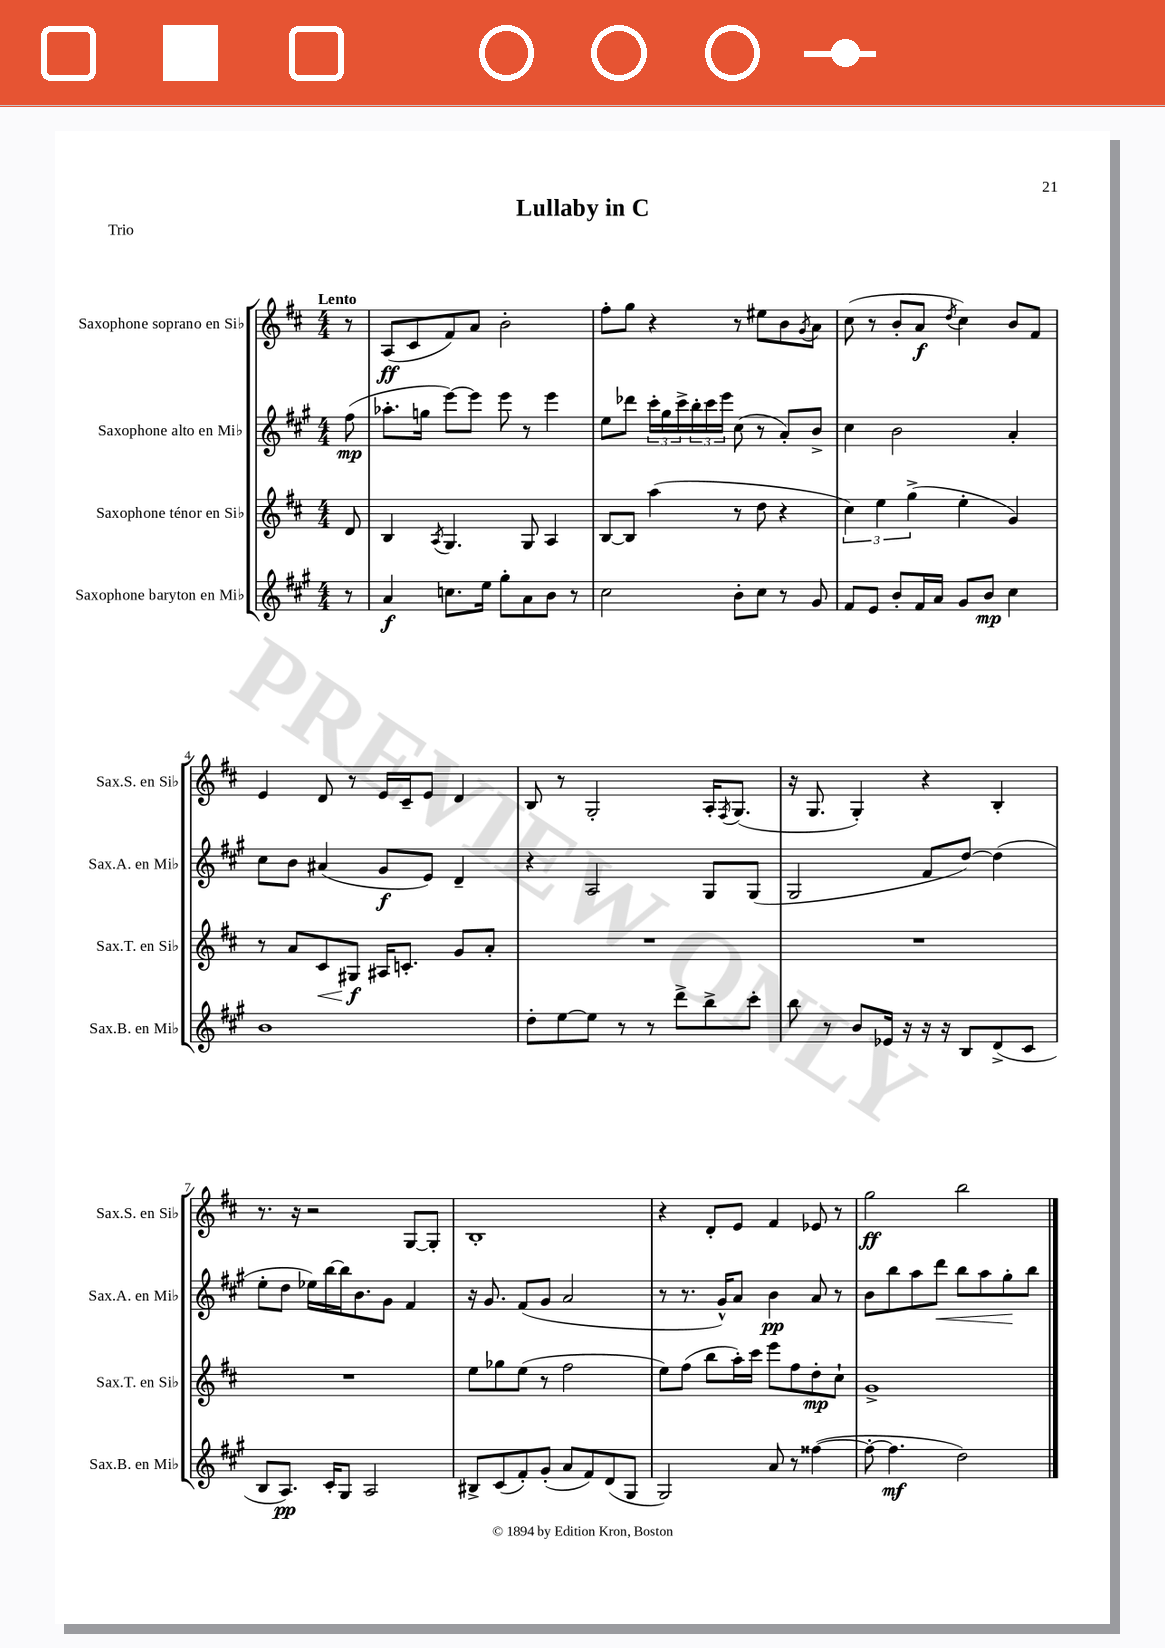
\header { title = "Lullaby in C" piece = "Trio" }
<<
\new StaffGroup <<
\new Staff = "s0" \with { instrumentName = "Saxophone soprano en Sib" shortInstrumentName = "Sax.S. en Sib" } {
    \clef treble \key d \major \numericTimeSignature \time 4/4 \partial 8 \tempo "Lento"
    r8 |
    a8\ff( cis'8 fis'8) a'8 b'2-. |
    fis''8-. g''8 r4 r8 eis''8 b'8 \acciaccatura { g'8 } a'8 |
    cis''8( r8 b'8-. a'8\f \acciaccatura { d''8 } cis''4) b'8 fis'8 |
    e'4 d'8 r8 e'16 cis'16-- e'8 d'4 |
    b8 r8 g2-. a16-. \acciaccatura { fis8 } g8.( |
    r16 g8. g4-.) r4 b4-. |
    r8. r16 r2 g8~ g8-. |
    b1-. |
    r4 d'8-. e'8 fis'4 ees'8 r8 |
    g''2\ff b''2 \bar "|." |
}
\new Staff = "s1" \with { instrumentName = "Saxophone alto en Mib" shortInstrumentName = "Sax.A. en Mib" } {
    \clef treble \key a \major \numericTimeSignature \time 4/4 \partial 8
    fis''8\mp( |
    aes''8.-. g''16 e'''8~) e'''8 e'''8 r8 e'''4 |
    e''8 des'''8 \tuplet 3/2 { cis'''16-. gis''16 cis'''16-> } \tuplet 3/2 { b''16-. cis'''16 e'''16 } cis''8( r8 a'8-.) b'8-> |
    cis''4 b'2 a'4-. |
    cis''8 b'8 ais'4( gis'8\f e'8) d'4-- |
    r4 a2 gis8 gis8( |
    gis2 fis'8 d''8~) d''4( |
    e''8-. d''8 ees''16) b''16~ b''16 b'8. gis'8 fis'4 |
    r16 gis'8. fis'8( gis'8 a'2 |
    r8 r8. gis'16-^) a'8 b'4\pp a'8 r8 |
    b'8 b''8 a''8 d'''8\< b''8 a''8 gis''8-.\! b''8 \bar "|." |
}
\new Staff = "s2" \with { instrumentName = "Saxophone ténor en Sib" shortInstrumentName = "Sax.T. en Sib" } {
    \clef treble \key d \major \numericTimeSignature \time 4/4 \partial 8
    d'8 |
    b4 \acciaccatura { a8 } g4. g8 a4 |
    b8~ b8 a''4( r8 d''8 r4 |
    \tuplet 3/2 { cis''4) e''4 g''4->( } e''4-. g'4) |
    r8 a'8 cis'8\< gis8\f\! ais16 c'8.-. g'8 a'8-. |
    R1 |
    R1 |
    R1 |
    e''8 ges''8 e''8( r8 fis''2 |
    e''8) fis''8( b''8 a''16-.) cis'''16 e'''8 fis''8 d''8-.\mp cis''8-! |
    g'1-> \bar "|." |
}
\new Staff = "s3" \with { instrumentName = "Saxophone baryton en Mib" shortInstrumentName = "Sax.B. en Mib" } {
    \clef treble \key a \major \numericTimeSignature \time 4/4 \partial 8
    r8 |
    a'4\f c''8. e''16 gis''8-. a'8 b'8 r8 |
    cis''2 b'8-. cis''8 r8 gis'8 |
    fis'8 e'8 b'8-. fis'16 a'16 gis'8 b'8\mp cis''4 |
    b'1 |
    d''8-. e''8~ e''8 r8 r8 d'''8-> b''8-> cis'''8-. |
    b''8 r8 b'8 ees'16 r16 r16 r16 b8 d'8->( cis'8 |
    b8 a8.\pp) cis'16-. gis8 a2 |
    bis8-> cis'8( fis'8-.) gis'8-.( a'8 fis'8) d'8( gis8 |
    gis2) a'8 r8 fisis''4~( |
    fisis''8~-. fisis''4.\mf d''2) \bar "|." |
}
>>
>>
